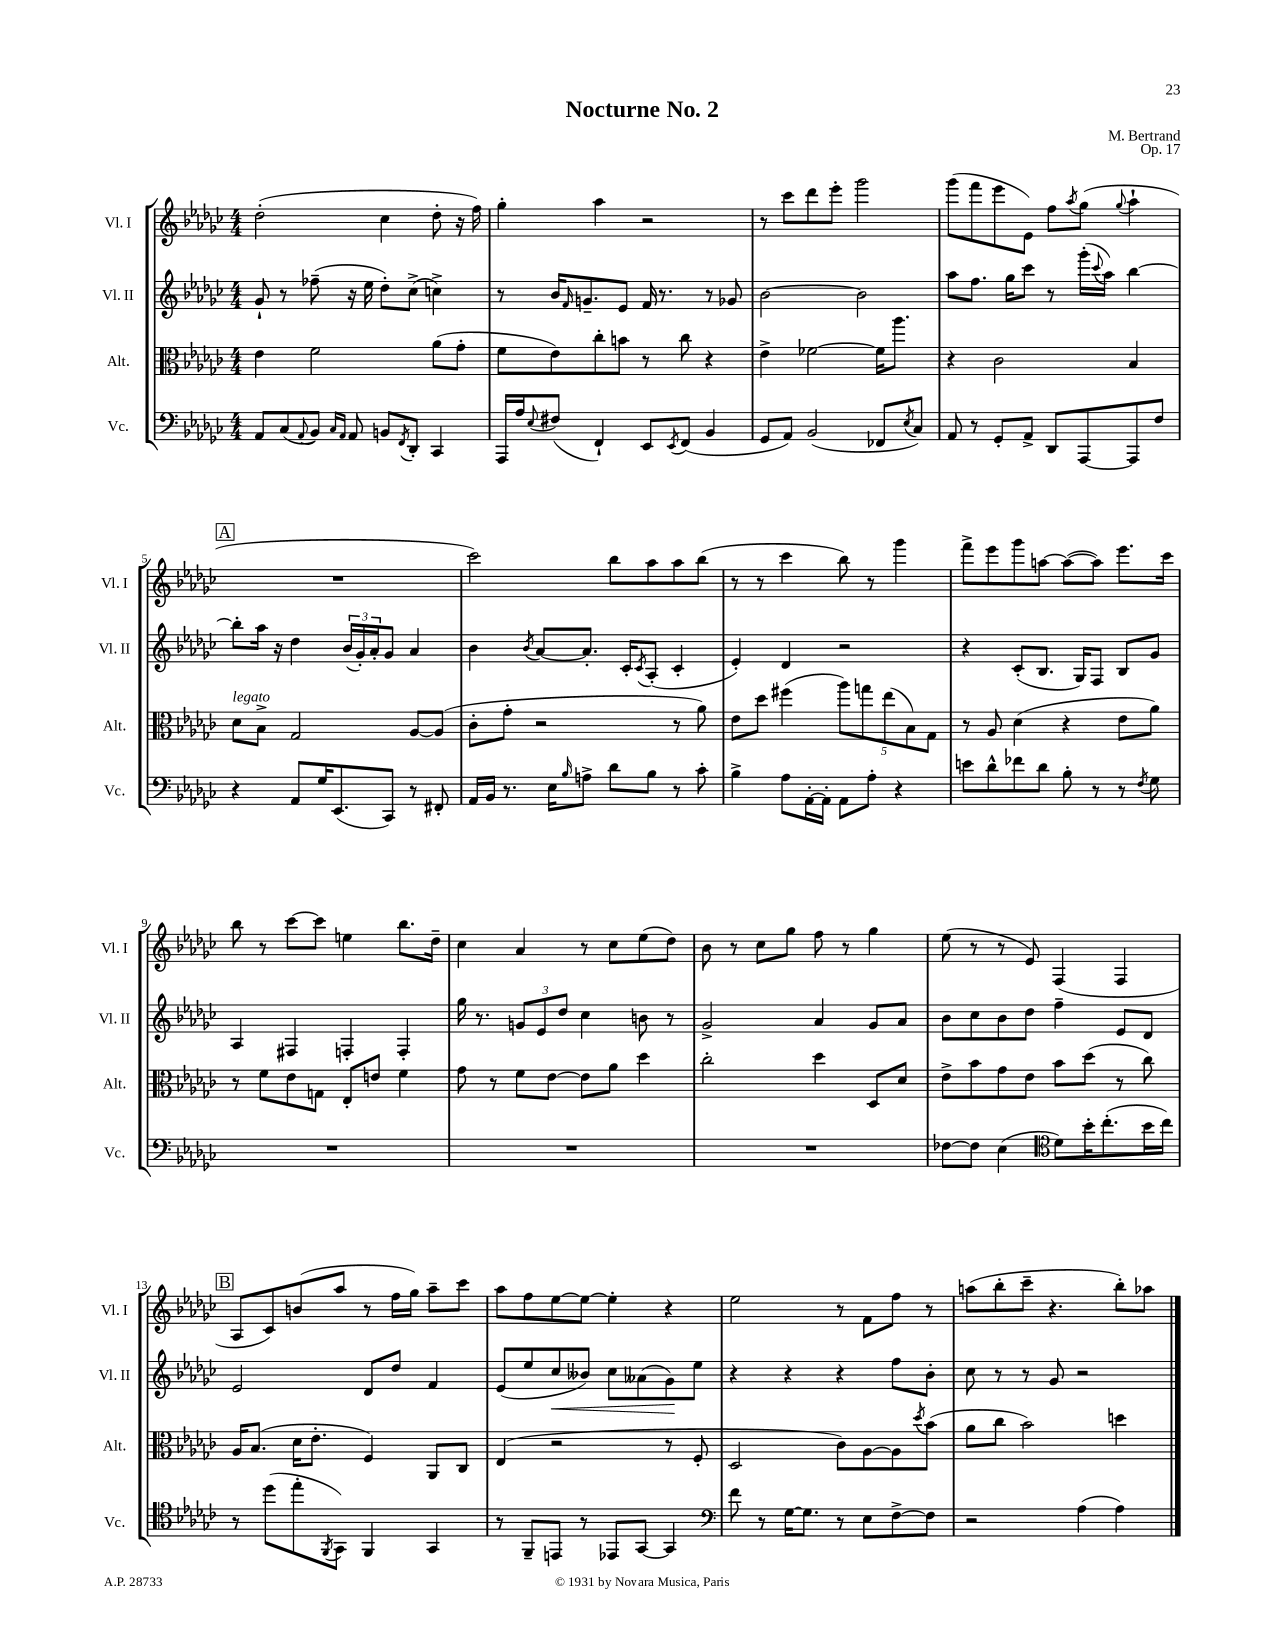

**kern	**kern	**kern	**kern
*staff4	*staff3	*staff2	*staff1
*clefF4	*clefC3	*clefG2	*clefG2
*k[b-e-a-d-g-c-]	*k[b-e-a-d-g-c-]	*k[b-e-a-d-g-c-]	*k[b-e-a-d-g-c-]
*M4/4	*M4/4	*M4/4	*M4/4
8AA-	4e-	8g-`	(2dd-'
(8C-	.	8r	.
8qqAA-	.	.	.
8BB-)	2f	(8ff-~	.
16qqC-	.	.	.
16qqAA-	.	.	.
8AA-	.	16r	.
.	.	16ee-	.
8BB	.	8dd-')	4cc-
8qFF	.	.	.
8DD-'	.	(8cc-^	.
4CC-	(8a-	4cc^)	8dd-'
.	8g-'	.	16r
.	.	.	16ff)
=	=	=	=
16AAA-	8f	8r	4gg-'
16A-	.	.	.
8qqE-	.	.	.
(8F#	8e-)	16b-	.
.	.	16qqf	.
.	.	8.g~	.
4FF`)	8cc-'	.	4aa-
.	8b	8e-	.
8EE-	8r	16f	2r
.	.	8.r	.
8qEE-	.	.	.
(8FF	8cc-	.	.
4BB-	4r	8r	.
.	.	8g-	.
=	=	=	=
8GG-	4e-^	[2b-	8r
8AA-)	.	.	8ccc-
(2BB-	[2f-	.	8ddd-
.	.	.	8eee-'
.	.	2b-]	2ggg-
8FF-	16f-]	.	.
.	8.aa-	.	.
8qE-	.	.	.
8C-)	.	.	.
=	=	=	=
8AA-	4r	8aa-	(8ggg-
8r	.	8.ff	8fff
8GG-'	2c-	.	8eee-
.	.	16gg-	.
8AA-^	.	8ccc-	8e-)
8DD-	.	8r	8ff
.	.	.	8qaa-
[8AAA-	.	(16ggg-'	(8gg-
.	.	8qqccc-	.
.	.	16aa-)	.
.	.	.	8qqgg-
8AAA-]	4B-	[4bb-	4aa-`
8F	.	.	.
=	=	=	=
4r	8d-	8bb-']	1r
.	8B-^	16aa-	.
.	.	16r	.
8AA-	2G-	4dd-	.
16G-	.	.	.
(8.EE-	.	.	.
.	.	(24b-	.
.	.	24g-')	.
.	.	24a-'	.
8CC-)	.	8g-	.
8r	[8A-	4a-	.
8FF#'	(8A-]	.	.
=	=	=	=
16AA-	8c-'	4b-	2ccc-)
16BB-	.	.	.
8.r	8g-'	.	.
.	.	8qb-	.
.	2r	[8a-	.
16E-	.	.	.
16qqB-	.	.	.
8A^	.	8.a-']	.
8d-	.	.	8bb-
.	.	16c-'	.
.	.	8qc-	.
8B-	.	(8A-'	8aa-
8r	8r	4c-'	8aa-
8c-'	8a-)	.	(8bb-
=	=	=	=
4B-^	8e-	4e-')	8r
.	8dd-	.	8r
8A-	(4ff#	4d-	4ccc-
[16AA-'	.	.	.
16AA-']	.	.	.
8AA-	10aa-)	2r	8bb-)
.	10gg	.	.
8A-'	.	.	8r
.	(10ee-	.	.
4r	.	.	4ggg-
.	10B-)	.	.
.	10G-	.	.
=	=	=	=
8e	8r	4r	8fff^
8d-^^	8A-	.	8eee-
8f-	(4d-	(8c-'	8ggg-
8d-	.	8.B-	[8aa
8B-'	4r	.	(8aa_
.	.	16G-)	.
8r	.	8F	8aa])
8r	8e-	8B-	8.eee-
8qF	.	.	.
8G-	8a-)	8g-	.
.	.	.	16ccc-
=	=	=	=
1r	8r	4A-	8bb-
.	8f	.	8r
.	8e-	4F#	[8ccc-
.	8G	.	8ccc-]
.	8E-'	4F'	4ee
.	8e	.	.
.	4f	4F'	8.bb-
.	.	.	16dd-~
=	=	=	=
1r	8g-	16gg-	4cc-
.	.	8.r	.
.	8r	.	.
.	8f	12g	4a-
.	.	12e-	.
.	[8e-	.	.
.	.	12dd-	.
.	8e-]	4cc-	8r
.	8a-	.	8cc-
.	4dd-	8b	(8ee-
.	.	8r	8dd-)
=	=	=	=
1r	2cc-'	2g-^	8b-
.	.	.	8r
.	.	.	8cc-
.	.	.	8gg-
.	4dd-	4a-	8ff
.	.	.	8r
.	8D-	8g-	4gg-
.	8d-	8a-	.
=	=	=	=
[8F-	8e-^	8b-	(8ee-
8F-]	8b-	8cc-	8r
(4E-	8g-	8b-	8r
.	8e-	8dd-	8e-)
*clefC4	*	*	*
8d-)	8b-	4ff~	(4F
16b-'	(8dd-	.	.
(8.cc-'	.	.	.
.	8r	8e-	4F
16b-	8cc-)	8d-	.
16cc-)	.	.	.
=	=	=	=
8r	16A-	2e-	8A-
.	(8.B-	.	.
(8dd-	.	.	8c-)
8ee-'	16d-	.	(8b
.	8.e-'	.	.
8qFF	.	.	.
8GG-)	.	.	8aa-
4FF	4F)	8d-	8r
.	.	8dd-	16ff
.	.	.	16gg-)
4GG-	8AA-	4f	8aa-~
.	8C-	.	8ccc-
=	=	=	=
8r	(4E-	(8e-	8aa-
8FF~	.	8ee-	8ff
8EE	2r	8cc-	[8ee-
8r	.	8b--)	8ee-_
8EE-	.	8cc-	4ee-']
[8GG-	.	(8a--	.
4GG-]	8r	8g-)	4r
.	8F'	8ee-	.
=	=	=	=
*clefF4	*	*	*
8f	2D-	4r	2ee-
8r	.	.	.
[16G-	.	4r	.
8.G-]	.	.	.
8r	8c-)	4r	8r
8E-	[8A-	.	8f
[8F^	8A-]	8ff	8ff
.	8qdd-	.	.
8F]	(8b-	8b-'	8r
=	=	=	=
2r	8a-	8cc-	(8aa
.	8cc-	8r	8bb-'
.	2b-)	8r	8ccc-~
.	.	8g-	4.r
(4A-	.	2r	.
4A-)	4dd	.	8bb-')
.	.	.	8aa-
==	==	==	==
*-	*-	*-	*-
